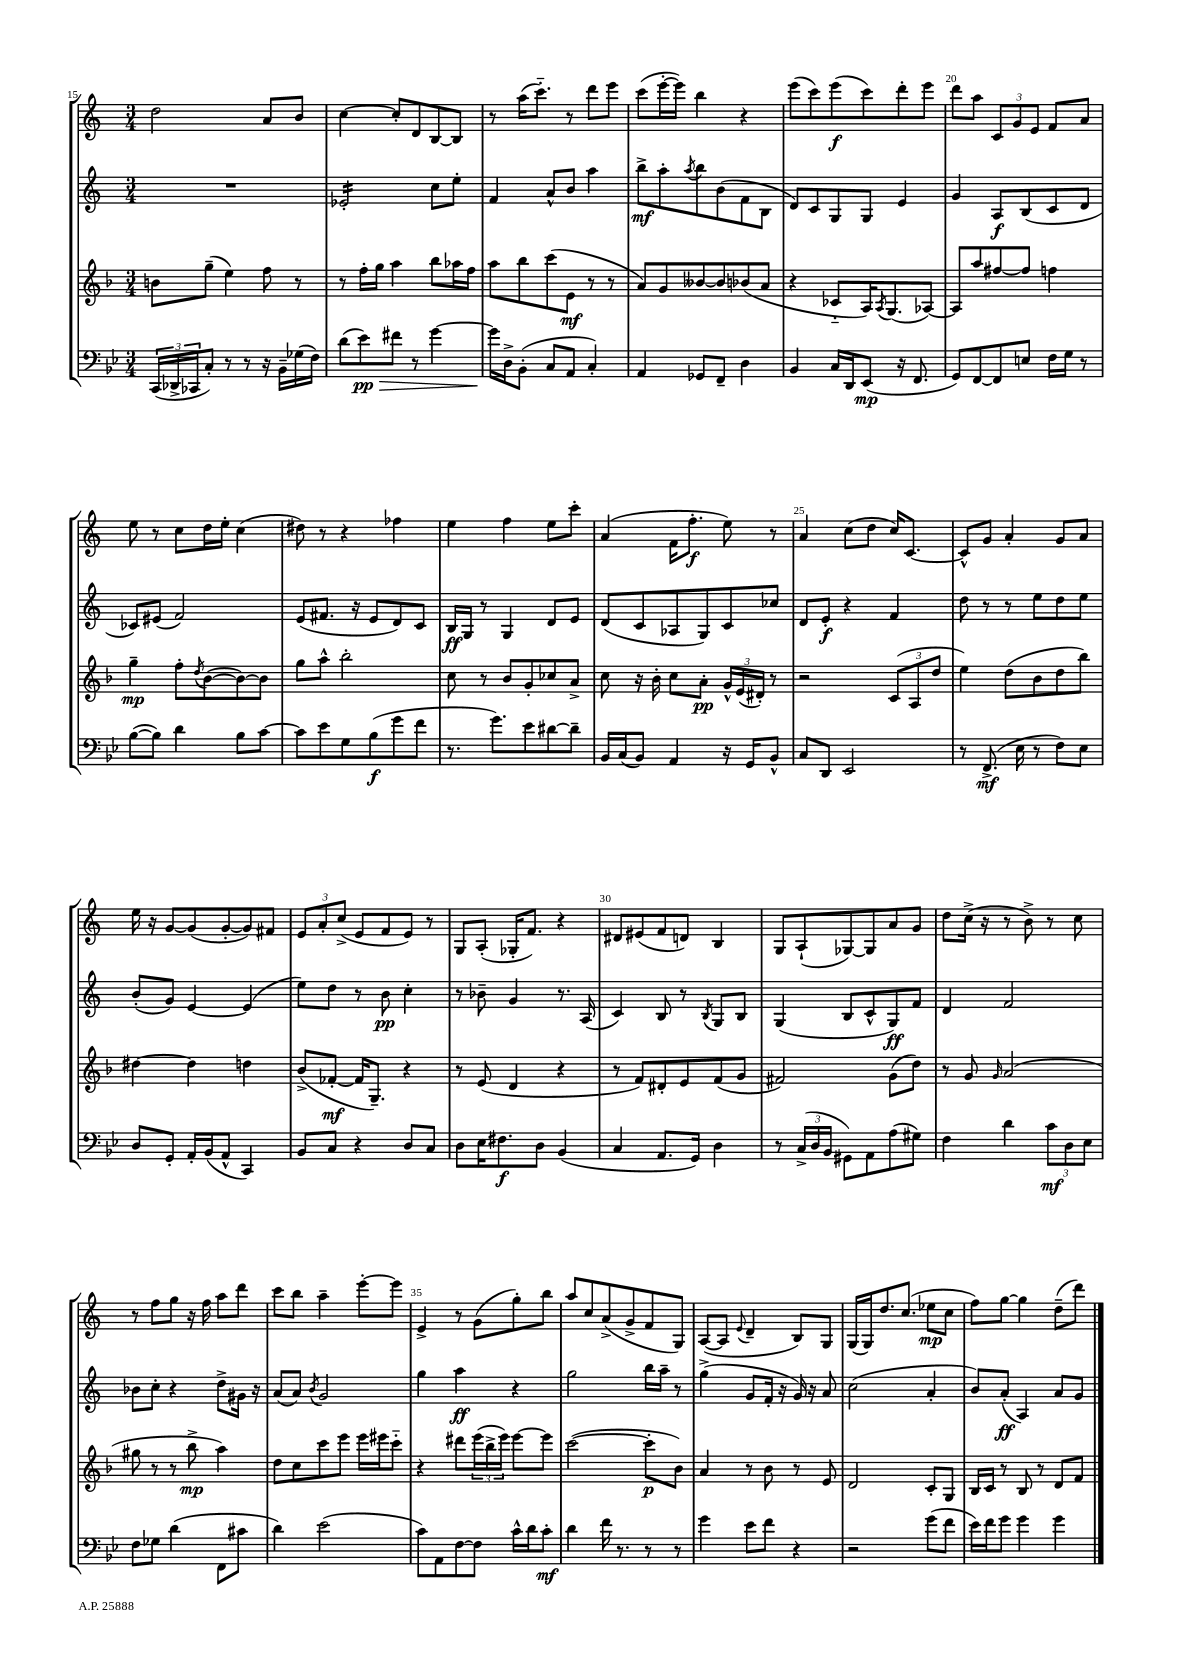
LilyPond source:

<<
\new StaffGroup <<
\new Staff = "s0" {
    \clef treble \key c \major \numericTimeSignature \time 3/4
    d''2 a'8 b'8 |
    c''4~ c''8-. d'8 b8~ b8 |
    r8 a''16( c'''8.-_) r8 d'''8 e'''8 |
    c'''8( e'''16~-. e'''16) b''4 r4 |
    e'''8( c'''8) e'''8\f( c'''8) d'''8-. e'''8 |
    d'''8 a''8 \tuplet 3/2 { c'8 g'8 e'8 } f'8 a'8 |
    e''8 r8 c''8 d''16 e''16-. c''4( |
    dis''8) r8 r4 fes''4 |
    e''4 f''4 e''8 c'''8-. |
    a'4( f'16 f''8.-.\f e''8) r8 |
    a'4 c''8( d''8 c''16) c'8.~ |
    c'8-^ g'8 a'4-. g'8 a'8 |
    e''16 r16 g'8~ g'8( g'8~-. g'8) fis'8 |
    \tuplet 3/2 { e'8 a'8-. c''8->( } e'8 f'8 e'8) r8 |
    g8 a8-.( ges16-. f'8.) r4 |
    dis'8 eis'8( f'8 d'8) b4 |
    g8 a8-!( ges8~) ges8 a'8 g'8 |
    d''8 c''16->( r16 r8 b'8->) r8 c''8 |
    r8 f''8 g''8 r16 f''16 a''8 d'''8 |
    c'''8 b''8 a''4-- e'''8~-. e'''8 |
    e'4-> r8 g'8( g''8-.) b''8 |
    a''8 c''8 a'8->( g'8-> f'8 g8) |
    a8~( a8 \appoggiatura { e'8 } d'4-- b8) g8 |
    g16( g16) d''8. c''8.( ees''8\mp c''8 |
    f''8) g''8~ g''4 d''8--( d'''8) \bar "|." |
}
\new Staff = "s1" {
    \clef treble \key c \major \numericTimeSignature \time 3/4
    R2. |
    ees'2:16-. c''8 e''8-. |
    f'4 a'8-^ b'8 a''4 |
    b''8->\mf a''8-. \acciaccatura { a''8 } b''8 b'8( f'8 b8 |
    d'8) c'8 g8 g8 e'4 |
    g'4 a8\f b8( c'8 d'8 |
    ces'8) eis'8( f'2) |
    e'8( fis'8. r16 e'8 d'8) c'8 |
    b16\ff g16 r8 g4 d'8 e'8 |
    d'8( c'8 aes8 g8) c'8 ces''8 |
    d'8 e'8-.\f r4 f'4 |
    d''8 r8 r8 e''8 d''8 e''8 |
    b'8-.( g'8) e'4~ e'4( |
    e''8) d''8 r8 b'8\pp c''4-. |
    r8 bes'8-- g'4 r8. a16( |
    c'4) b8 r8 \acciaccatura { b8 } g8 b8 |
    g4( b8 c'8-^ g8\ff) f'8 |
    d'4 f'2 |
    bes'8 c''8-. r4 d''8-> gis'16 r16 |
    a'8( a'8) \acciaccatura { b'8 } g'2 |
    g''4 a''4\ff r4 |
    g''2 b''16 a''16-- r8 |
    g''4->( g'8 f'16-. r16 g'16) r16 a'8 |
    c''2( a'4-. |
    b'8) a'8-.\ff( a4) a'8 g'8 \bar "|." |
}
\new Staff = "s2" {
    \clef treble \key f \major \numericTimeSignature \time 3/4
    b'8 g''8--( e''4) f''8 r8 |
    r8 f''16-. g''16 a''4 bes''8 aes''16 f''16 |
    a''8 bes''8 c'''8( e'8\mf r8 r8 |
    a'8) g'8 beses'8~ beses'8 bes'8( a'8 |
    r4 ces'8-_ a16) \acciaccatura { a8 } g8.( aes8~) |
    aes8 a''8 fis''8~ fis''8 f''4 |
    g''4--\mp f''8-. \acciaccatura { d''8 } bes'8~( bes'8~) bes'8 |
    g''8 a''8-^ bes''2-. |
    c''8 r8 bes'8 g'8-. ces''8 a'8-> |
    c''8 r16 bes'16-. c''8 a'8-.\pp \tuplet 3/2 { g'16-^ e'16( dis'16-.) } r8 |
    r2 \tuplet 3/2 { c'8( a8 d''8 } |
    e''4) d''8( bes'8 d''8 bes''8) |
    dis''4~ dis''4 d''4 |
    bes'8->( fes'8~-.\mf fes'16 g8.--) r4 |
    r8 e'8( d'4 r4 |
    r8 f'8) dis'8-. e'8 f'8( g'8 |
    fis'2) g'8( d''8) |
    r8 g'8 \grace { g'16 } a'2( |
    gis''8 r8 r8 bes''8->\mp a''4) |
    d''8 c''8 c'''8 e'''8 e'''16 eis'''16 c'''8-_ |
    r4 dis'''8 \tuplet 3/2 { e'''16( bes''16-> e'''16) } e'''8~ e'''8 |
    c'''2~( c'''8-.\p bes'8) |
    a'4 r8 bes'8 r8 e'8 |
    d'2 c'8-. g8 |
    bes16 c'16 r8 bes8 r8 d'8 f'8 \bar "|." |
}
\new Staff = "s3" {
    \clef bass \key bes \major \numericTimeSignature \time 3/4
    \tuplet 3/2 { c,16( des,16-> ces,16 } c8-.) r8 r8 r16 bes,16-- ges16( f16) |
    d'8( ees'8\pp\>) fis'8 r8 g'4~ |
    g'16\! d16-> bes,8-.( c8 a,8 c4-.) |
    a,4 ges,8 f,8-- d4 |
    bes,4 c16 d,16 ees,8\mp( r16 f,8. |
    g,8) f,8~ f,8 e8 f16 g16 r8 |
    bes8~( bes8) d'4 bes8 c'8~ |
    c'8 ees'8 g8 bes8\f( g'8 f'8 |
    r8. g'8.) ees'8 dis'8~ dis'8-- |
    bes,16 c16( bes,8) a,4 r16 g,16 bes,8-^ |
    c8 d,8 ees,2 |
    r8 f,8.->\mf( ees16 r8 f8) ees8 |
    d8 g,8-. a,16-. bes,16( a,8-^ c,4) |
    bes,8 c8 r4 d8 c8 |
    d8 ees16 fis8.\f d8 bes,4( |
    c4 a,8. g,16) d4 |
    r8 \tuplet 3/2 { c16->( d16 bes,16 } gis,8) a,8 a8( gis8) |
    f4 d'4 \tuplet 3/2 { c'8\mf d8 ees8 } |
    f8 ges8 d'4( f,8 cis'8 |
    d'4) ees'2( |
    c'8) a,8 f8~ f8 c'16-^ d'16 c'8-.\mf |
    d'4 f'16 r8. r8 r8 |
    g'4 ees'8 f'8 r4 |
    r2 g'8( f'8 |
    ees'16) f'16 g'8 g'4 g'4 \bar "|." |
}
>>
>>
\layout { \context { \Score currentBarNumber = #15 \override BarNumber.break-visibility = ##(#f #t #t) barNumberVisibility = #(every-nth-bar-number-visible 5) } }
